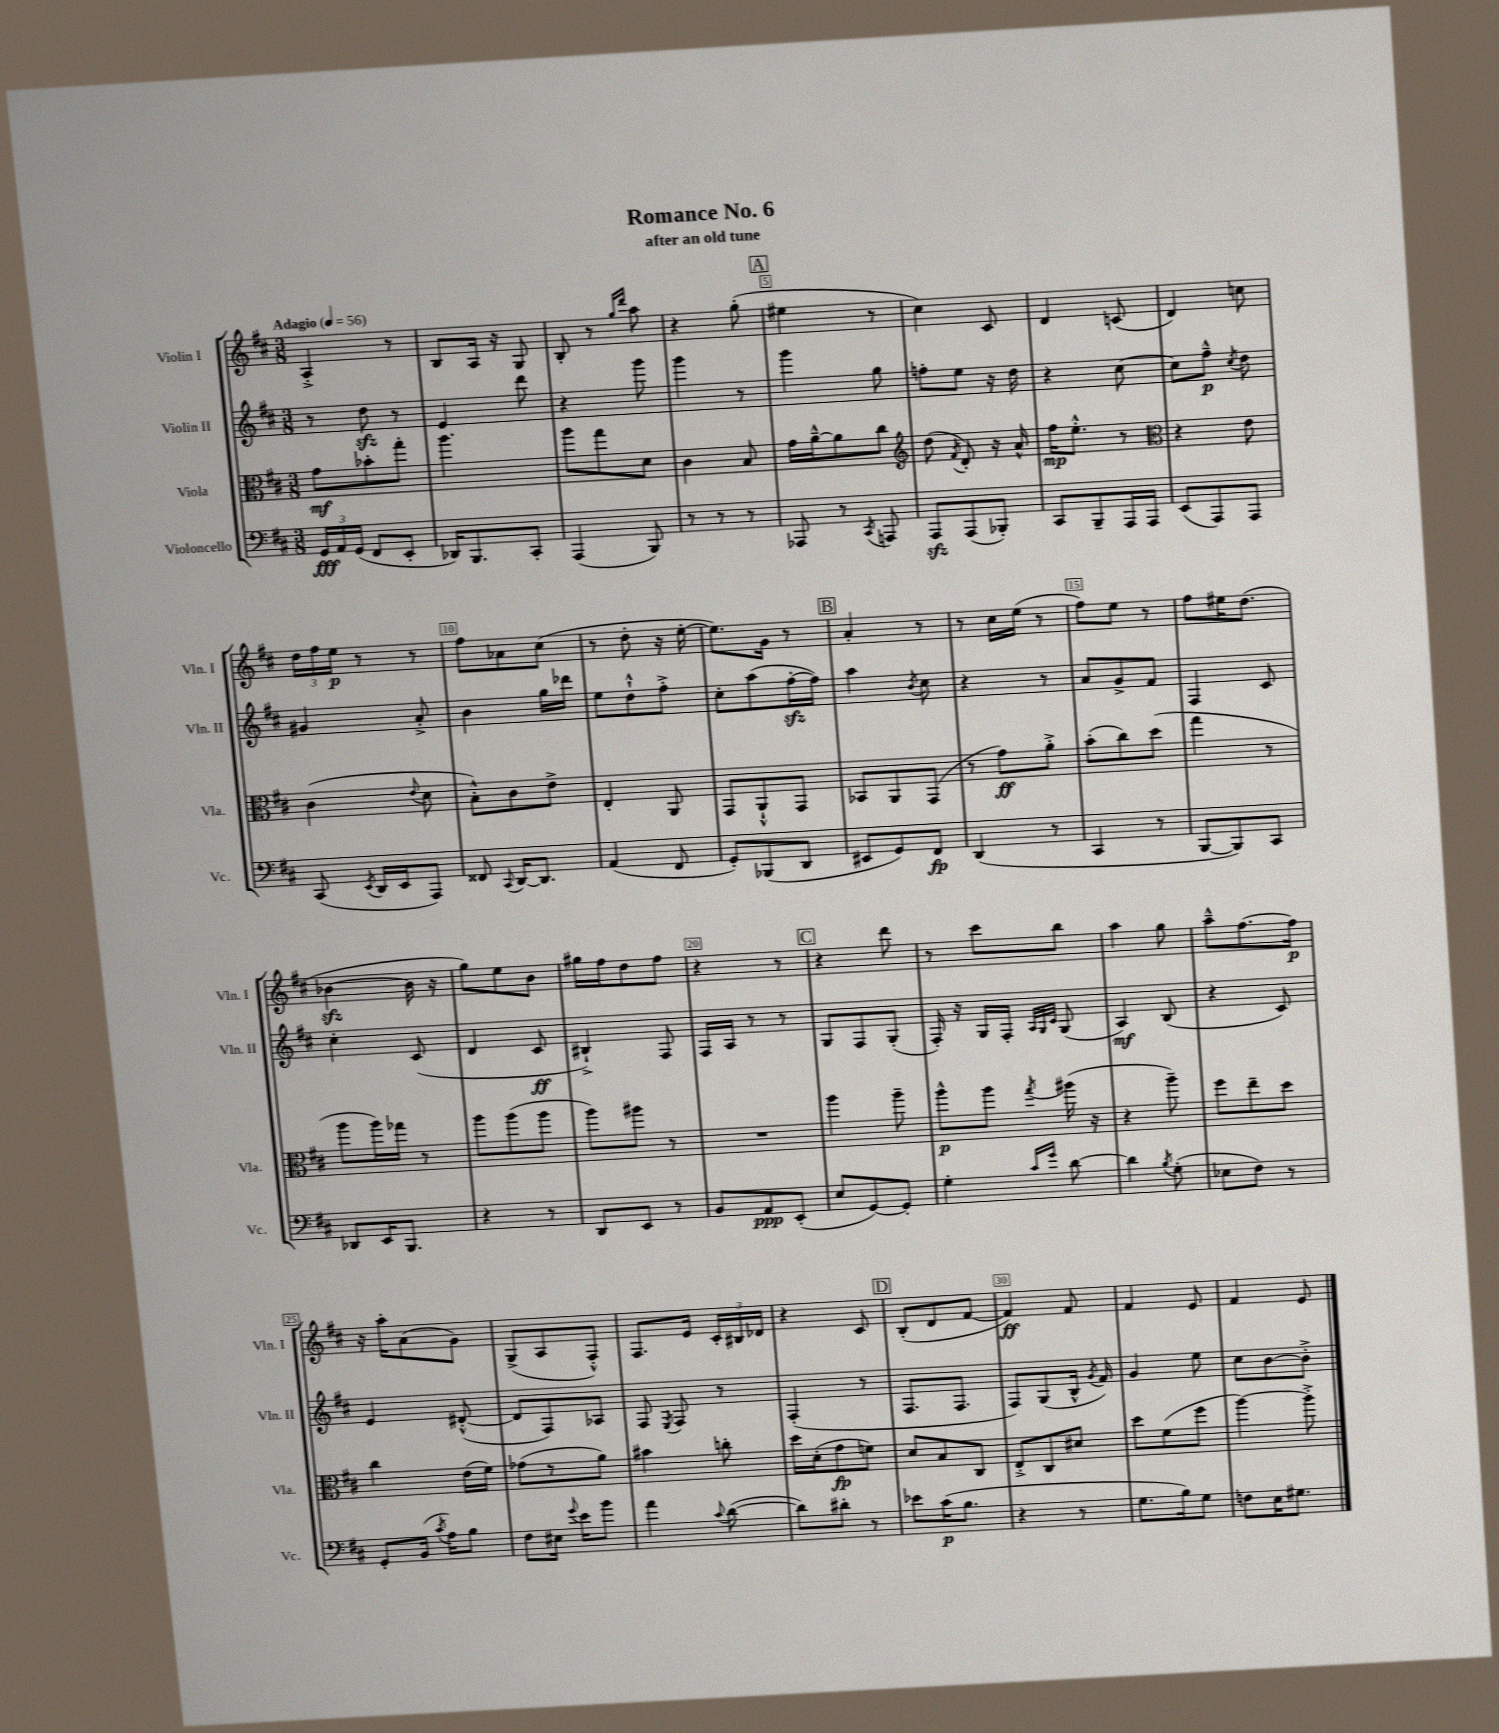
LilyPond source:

\header { title = "Romance No. 6" subtitle = "after an old tune" }
<<
\new StaffGroup <<
\new Staff = "s0" \with { instrumentName = "Violin I" shortInstrumentName = "Vln. I" } {
    \clef treble \key d \major \numericTimeSignature \time 3/8 \tempo "Adagio" 4 = 56
    \autoBeamOff a4-.-> r8 |
    b8[ a16] r16 g8 |
    b8-. r8 \grace { g''16[ d'''16] } a''8 |
    r4 g''8-.( |
    \mark \markup { \box "A" } eis''4 r8 |
    cis''4) cis'8 |
    d'4 c'8( |
    d'4) c''8 |
    \tuplet 3/2 { d''16[ fis''16 e''16]\p } r8 r8 |
    fis''8[ aes'8 cis''8]( |
    r8 d''8-. r16 e''16~-. |
    e''8.[) g'16] r8 |
    \mark \markup { \box "B" } a'4-. r8 |
    r8 cis''16[ e''16]( r8 |
    fis''8[) e''8] r8 |
    fis''8[ eis''16 d''8.]( |
    bes'4~\sfz bes'16 r16 |
    g''8[) e''8 b'8] |
    gis''16[ fis''16 d''8 fis''8] |
    r4 r8 |
    \mark \markup { \box "C" } r4 d'''8 |
    r8 cis'''8[ b''8] |
    a''4 g''8 |
    a''8[---^ fis''8.~ fis''16]\p |
    r16 a''16[-. a'8( g'8]) |
    g8[->( a8 fis8]-.-^) |
    fis8.[ e'16] \tuplet 3/2 { cis'16[-. bis16 des'16] } |
    r4 cis'8 |
    \mark \markup { \box "D" } b8[-.( d'8 fis'8]~ |
    fis'4\ff) fis'8 |
    fis'4 e'8 |
    fis'4 e'8 \bar "|." |
}
\new Staff = "s1" \with { instrumentName = "Violin II" shortInstrumentName = "Vln. II" } {
    \clef treble \key d \major \numericTimeSignature \time 3/8
    \autoBeamOff r8 d''8\sfz r8 |
    e'4 d'''8 |
    r4 g'''8 |
    g'''4 r8 |
    \mark \markup { \box "A" } g'''4 g''8 |
    f''8[-. e''8] r16 d''16 |
    r4 cis''8~ |
    cis''8[ fis''8]---^\p \acciaccatura { cis''8 } d''8 |
    gis'4 a'8-.-> |
    b'4 g''16[ des'''16] |
    e''8[ d''8-!-^ fis''8]-.-> |
    cis''8[-. a''8( fis''16~-.\sfz fis''16]) |
    \mark \markup { \box "B" } a''4 \acciaccatura { b'8 } cis''8 |
    r4 r8 |
    a'8[ g'8-> fis'8] |
    fis4 cis'8 |
    cis''4-. cis'8( |
    d'4 cis'8\ff |
    bis4-!->) fis8 |
    fis16[ a16] r8 r8 |
    \mark \markup { \box "C" } g8[ fis8 g8]-.( |
    fis16-.) r16 g16[ fis16]-. \grace { a32[ g32 cis'32] } g8( |
    a4\mf) b8( |
    r4 cis'8) |
    e'4 dis'8~-.-^( |
    dis'8[ fis8) aes8] |
    fis8 \acciaccatura { e8 } fis8 r8 |
    fis4-.( r8 |
    \mark \markup { \box "D" } fis8.[ fis8.] |
    fis8[) g8( b16]-^ \acciaccatura { g'8 } fis'16) |
    g'4 e''8 |
    cis''8[ b'8~ b'8]-.-> \bar "|." |
}
\new Staff = "s2" \with { instrumentName = "Viola" shortInstrumentName = "Vla." } {
    \clef alto \key d \major \numericTimeSignature \time 3/8
    \autoBeamOff g'8[\mf bes'8-. g''8]-. |
    a''4. |
    a''8[ g''8 d'8] |
    cis'4 b8 |
    \mark \markup { \box "A" } g'16[ a'16~---^ a'8 cis''8] |
    \clef treble d''8( \acciaccatura { fis'8 } d'8-.) r16 a'16-^ |
    fis''16[\mp e''8.]-.-^ r8 |
    \clef alto r4 e'8 |
    cis'4( \appoggiatura { e'8 } d'8 |
    b8[-.-^) cis'8 e'8]-> |
    e4-. a,8 |
    g,8[ a,8-!-^ g,8] |
    \mark \markup { \box "B" } bes,8[ a,8 g,8]( |
    r8 g'8[\ff) a'8]-.-> |
    b'8[-.( cis''8) d''8]( |
    g''4 r8 |
    a''8[ a''16) ges''16] r8 |
    a''8[ a''8( a''8] |
    a''8[) ais''8] r8 |
    R4. |
    \mark \markup { \box "C" } a''4 a''8-- |
    a''8[-^\p a''8] \acciaccatura { g''8 } ais''16( r16 |
    r4 a''8--) |
    fis''8[ e''8-- d''8] |
    cis''4 e'16[( fis'16]) |
    ges'8[( r8 a'8]) |
    bis'4 c''8-. |
    d''16[ d'16-.( g'8\fp f'8]) |
    \mark \markup { \box "D" } d'8[ b8 cis8] |
    e8[-.-> cis8 dis'8] |
    d''8[ fis'8( fis''8] |
    a''4~) a''8-.-> \bar "|." |
}
\new Staff = "s3" \with { instrumentName = "Violoncello" shortInstrumentName = "Vc." } {
    \clef bass \key d \major \numericTimeSignature \time 3/8
    \autoBeamOff \tuplet 3/2 { g,16[\fff a,16 g,16]( } fis,8[ e,8]-. |
    des,16[) b,,8. cis,8]-. |
    a,,4( b,,8) |
    r8 r8 r8 |
    \mark \markup { \box "A" } aes,,8 r8 \acciaccatura { cis,8 } a,,8 |
    a,,8[\sfz a,,8( bes,,8]-.) |
    cis,8[ b,,8-- a,,16 a,,16] |
    e,8[( a,,8) a,,8] |
    cis,8( \acciaccatura { e,8 } d,16[ e,16 a,,8]) |
    fisis,8 \appoggiatura { cis,8 } d,16[~ d,8.] |
    a,4( fis,8 |
    g,8[-.) bes,,8( d,8] |
    \mark \markup { \box "B" } eis,8[ g,8) fis,8]\fp |
    d,4( r8 |
    cis,4 r8 |
    b,,8[~ b,,8) cis,8] |
    des,8[ e,16 b,,8.] |
    r4 r8 |
    d,8[ e,8] r8 |
    b,8[ a,8\ppp e,8]-.( |
    \mark \markup { \box "C" } e8[ g,8~) g,8]-. |
    g4-. \grace { cis'16[ g'16] } d'8~ |
    d'4 \acciaccatura { b8 } g8-.( |
    ees8[ fis8]) r8 |
    g,8[-. b,16]( \acciaccatura { cis'8 } a16[) b8] |
    fis8[ eis16] \appoggiatura { g'8 } e'16[ b'8] |
    a'4 \appoggiatura { cis'8 } d'8~( |
    d'8[) dis'8]-. r8 |
    \mark \markup { \box "D" } ees'8[ cis'16\p( b8.] |
    r4 r8 |
    g8.[ b16) g8] |
    f8[ e16 gis8.] \bar "|." |
}
>>
>>
\layout { \context { \Score \override BarNumber.break-visibility = ##(#f #t #t) barNumberVisibility = #(every-nth-bar-number-visible 5) \override BarNumber.stencil = #(make-stencil-boxer 0.1 0.3 ly:text-interface::print) } }
